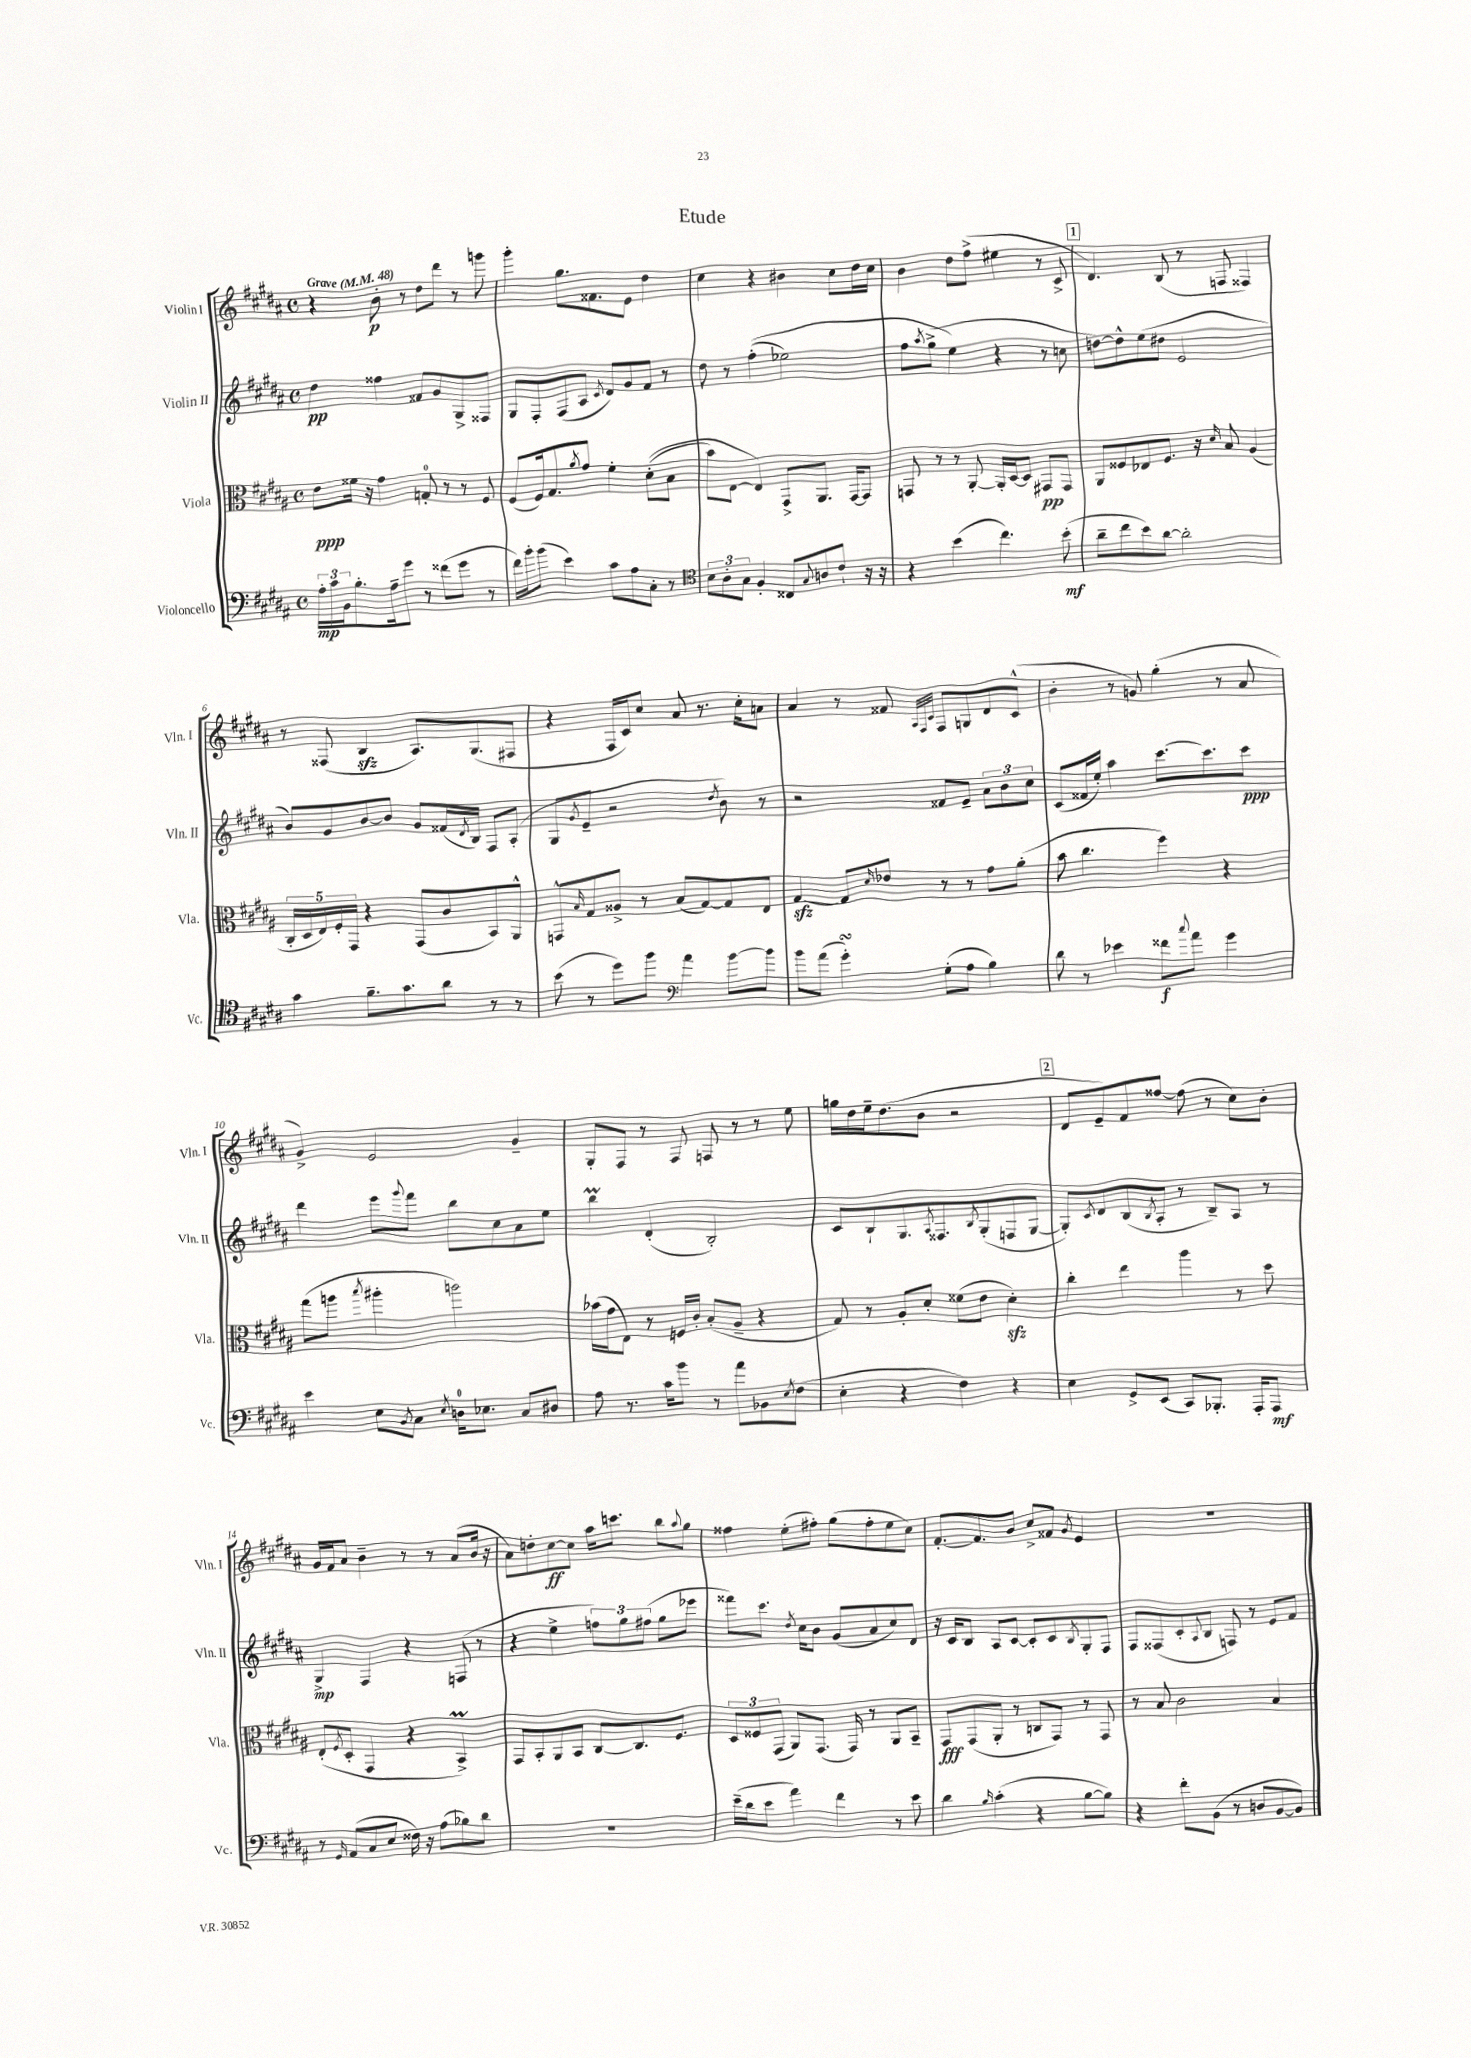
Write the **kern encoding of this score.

**kern	**dynam	**kern	**dynam	**kern	**dynam	**kern	**dynam
*part4	*part4	*part3	*part3	*part2	*part2	*part1	*part1
*staff4	*staff4	*staff3	*staff3	*staff2	*staff2	*staff1	*staff1
*I"Violoncello	*	*I"Viola	*	*I"Violin II	*	*I"Violin I	*
*I'Vc.	*	*I'Vla.	*	*I'Vln. II	*	*I'Vln. I	*
*clefF4	*	*clefC3	*	*clefG2	*	*clefG2	*
*k[f#c#g#d#a#]	*	*k[f#c#g#d#a#]	*	*k[f#c#g#d#a#]	*	*k[f#c#g#d#a#]	*
*M4/4	*	*M4/4	*	*M4/4	*	*M4/4	*
*met(c)	*	*met(c)	*	*met(c)	*	*met(c)	*
*MM48	*	*MM48	*	*MM48	*	*MM48	*
=1	=1	=1	=1	=1	=1	=1	=1
!	!	!	!	!	!	!LO:TX:a:B:t=Grave	!
24A#'\LL	mp	8e\L	ppp	4dd#\	pp	4r	.
24c#\	.	.	.	.	.	.	.
24BB\J	.	.	.	.	.	.	.
8.B'\	.	16f##X\Jk	.	.	.	.	.
.	.	16r	.	.	.	.	.
.	.	4g#\	.	4ff##X\	.	8b'\	p
16A#~\k	.	.	.	.	.	.	.
8g#\J	.	.	.	.	.	8r	.
8r	.	8Gn'/	.	8f##X/L	.	8dd#\L	.
(8f##X\L	.	8r	.	8g#/	.	8ddd#\J	.
8g#\J	.	8r	.	8G#^/	.	8r	.
8r	.	8F#/	.	8F##X/J	.	8gggn\	.
=2	=2	=2	=2	=2	=2	=2	=2
16f#\LL)	.	(8F#/L	.	8G#/L	.	4ggg#'\	.
16b'\J	.	.	.	.	.	.	.
(8b\J	.	16F#/k)	.	8F#'/	.	.	.
.	.	8.G#/	.	.	.	.	.
4e\)	.	.	.	(8F#/	.	8.gg#\L	.
.	.	8qa#/	.	.	.	.	.
.	.	8g#/J	.	8A#/J	.	.	.
.	.	.	.	.	.	8.f##X\	.
.	.	.	.	8qc#/	.	.	.
8c#\L	.	4f#'\	.	8d#/L)	.	.	.
8A#\	.	.	.	8g#/	.	8e\J	.
8C#'\J	.	((8d#'\L	.	8f#/J	.	4dd#\	.
8r	.	8B\J	.	8r	.	.	.
=3	=3	=3	=3	=3	=3	=3	=3
*clefC4	*	*	*	*	*	*	*
12B\L	.	8b\L)	.	8dd#\	.	4cc#\	.
12A#'\	.	.	.	.	.	.	.
.	.	[8E\J	.	8r	.	.	.
12G#\J	.	.	.	.	.	.	.
4F#'/	.	4E/])	.	((4ff#'\	.	4r	.
8C##X/L	.	8GG#^/L	.	2ee-X\)	.	4b#X\	.
8qqG#/	.	.	.	.	.	.	.
8An/	.	8.AA#/J	.	.	.	.	.
8c#`/J	.	.	.	.	.	8cc#\L	.
.	.	[16GG#/KL	.	.	.	.	.
16r	.	8GG#/J]	.	.	.	16dd#\L	.
16r	.	.	.	.	.	16cc#\JJ	.
=4	=4	=4	=4	=4	=4	=4	=4
4r	.	8GGn/	.	8ff#\L	.	4b\	.
.	.	.	.	8qaa#/	.	.	.
.	.	8r	.	(8gg#^\J	.	.	.
(4b\	.	8r	.	4ee\)	.	8dd#\L	.
.	.	[8AA#'/	.	.	.	(8ff#^\J	.
4.cc#\)	.	16AA#'/LL]	.	4r	.	4ee#X\	.
.	.	[16D#/J	.	.	.	.	.
.	.	8D#/J]	.	.	.	.	.
.	.	8GG#X/L	pp	8r	.	8r	.
(8b'\	mf	8GG#/J	.	8ccn\	.	8c#^/	.
!!LO:REH:place=s1:t=1
=5	=5	=5	=5	=5	=5	=5	=5
8a#~\L	.	8AA#/L	.	[8ddn\L)	.	4.d#/)	.
8cc#\	.	8F##X/	.	8dd^^\]	.	.	.
8b\)	.	8E-X/	.	(8ee\	.	.	.
[8a#\J	.	8.F##/J	.	8dd#X\J	.	(8B/	.
2a#'\]	.	.	.	2e/	.	8r	.
.	.	16r	.	.	.	.	.
.	.	16qqd#/	.	.	.	.	.
.	.	8B/	.	.	.	8Fn/	.
.	.	(4A#/	.	.	.	4F##X/)	.
!!LO:LB:g=z
=6	=6	=6	=6	=6	=6	=6	=6
4g#\	.	20C#'/LL	.	8b/L)	.	8r	.
.	.	20D#/	.	.	.	.	.
.	.	20E/)	.	.	.	.	.
.	.	.	.	8g#/	.	(8F##X/	.
.	.	20F#'/	.	.	.	.	.
.	.	20GG#/JJ	.	.	.	.	.
8.f#~\L	.	4r	.	[8b/	.	4Bzz/	.
.	.	.	.	8b/J]	.	.	.
8.g#\	.	.	.	.	.	.	.
.	.	(8GG#/L	.	8g#/L	.	8.A#/L)	.
8a#\J	.	8c#/	.	(16f##X/L	.	.	.
.	.	.	.	8qd#/	.	.	.
.	.	.	.	16B/JJ)	.	(8.G#/	.
8r	.	8BB/)	.	8F#/L	.	.	.
8r	.	8AA#^^/J	.	(8A#'/J	.	8F#X/J	.
=7	=7	=7	=7	=7	=7	=7	=7
(8b\	.	8GGn^^/L	.	8G#/L	.	4r	.
.	.	16qqB/	.	8qg#/	.	.	.
8r	.	8G#/	.	8e~/J	.	.	.
8dd#\L)	.	8A##X^/J	.	2r	.	16F#/LL	.
.	.	.	.	.	.	16c#/J)	.
8ff#\J	.	8r	.	.	.	8cc#/J	.
*clefF4	*	*	*	*	*	*	*
4a#\	.	(8B/L	.	.	.	8a#/	.
.	.	[8G#/)	.	.	.	8.r	.
.	.	.	.	8qdd#/	.	.	.
[8b\L	.	8G#/]	.	8b\)	.	.	.
.	.	.	.	.	.	16cc#'\KL	.
8b\J]	.	8E/J	.	8r	.	8an\J	.
=8	=8	=8	=8	=8	=8	=8	=8
8b\L	.	[4G#zz/	.	2r	.	4a#/	.
(8a#\J	.	.	.	.	.	.	.
4g#sSSS'\)	.	8G#/L]	.	.	.	8r	.
.	.	16qqd#/	.	.	.	.	.
.	.	8e-X/J	.	.	.	8f##X/	.
.	.	.	.	.	.	32qqA#/LLL	.
.	.	.	.	.	.	32qqF#/	.
.	.	.	.	.	.	32qqc#/JJJ	.
(8G#'\L	.	8r	.	8f##X/L	.	8F#/L	.
8A#\J	.	8r	.	8e~/J	.	8Gn/	.
4B\)	.	8g#\L	.	12a#\L	.	8d#/	.
.	.	.	.	12b\	.	.	.
.	.	(8a#'\J	.	.	.	(8c#^^/J	.
.	.	.	.	12cc#\J	.	.	.
=9	=9	=9	=9	=9	=9	=9	=9
8d#\	.	8b\	.	(8c#/L	.	4b'\	.
8r	.	4.cc#\	.	16f##X/L	.	.	.
.	.	.	.	16ee'/JJ)	.	.	.
4e-X\	.	.	.	4aa#\	.	8r	.
.	.	.	.	.	.	8gn/)	.
8f##X\L	f	4ff#\)	.	[8.ccc#\L	.	(4gg#'\	.
8qqcc#/	.	.	.	.	.	.	.
8a#\J	.	.	.	.	.	.	.
.	.	.	.	8.ccc#\]	.	.	.
4g#\	.	4r	.	.	.	8r	.
.	.	.	.	8ccc#\J	ppp	8a#/	.
!!LO:LB:g=z
=10	=10	=10	=10	=10	=10	=10	=10
4e\	.	(8gg#\L	.	4ddd#\	.	4g#^/)	.
.	.	8aan\J	.	.	.	.	.
.	.	8qbb/	.	.	.	.	.
8E\L	.	4aa#X'\	.	8eee\L	.	2e/	.
8qBB/	.	.	.	8qqggg#/	.	.	.
8C#\J	.	.	.	8fff#\J	.	.	.
8qE/	.	.	.	.	.	.	.
16Dn\KL	.	2aan\)	.	8bb\L	.	.	.
8.E-X\J	.	.	.	.	.	.	.
.	.	.	.	8cc#\	.	.	.
8C#/L	.	.	.	8a#\	.	4g#~/	.
8D#X/J	.	.	.	8ee\J	.	.	.
=11	=11	=11	=11	=11	=11	=11	=11
8A#\	.	(16b-X\LL	.	4bbM\	.	8G#'/L	.
.	.	16g#\J	.	.	.	.	.
8.r	.	8E\J)	.	.	.	8F#/J	.
.	.	8r	.	(4d#'/	.	8r	.
16c#\KL	.	.	.	.	.	.	.
8b\J	.	16Fn/LL	.	.	.	8F#/	.
.	.	16c#'/JJ	.	.	.	.	.
8r	.	(8B'/L	.	2B'/)	.	8Fn/	.
8a#\L	.	8A#~/J	.	.	.	8r	.
8BB-X\	.	4r	.	.	.	8r	.
8qE/	.	.	.	.	.	.	.
(8F#\J	.	.	.	.	.	8ee\	.
=12	=12	=12	=12	=12	=12	=12	=12
4E'\	.	8G#/)	.	8c#/L	.	16ggn\LL	.
.	.	.	.	.	.	16dd#\	.
.	.	8r	.	8B`/	.	16ee~\J	.
.	.	.	.	.	.	(8.dd#\	.
4r	.	8A#'/L	.	8.G#/	.	.	.
.	.	8d#'/J	.	.	.	8b\J	.
.	.	.	.	8qA#/	.	.	.
.	.	.	.	8.F##X/	.	.	.
4F#\)	.	(8f##X\L	.	.	.	2r	.
.	.	.	.	8qB/	.	.	.
.	.	8e\J	.	(8G#'/	.	.	.
4r	.	4d#zz'\)	.	8Fn/	.	.	.
.	.	.	.	[8G#/J	.	.	.
!!LO:REH:place=s1:t=2
=13	=13	=13	=13	=13	=13	=13	=13
4E\	.	4cc#'\	.	8G#'/L])	.	8d#/L	.
.	.	.	.	8qc#/	.	.	.
.	.	.	.	8d#/	.	8e~/)	.
8GG#^/L	.	4ee\	.	(8B/	.	8f#/	.
.	.	.	.	8qB/	.	.	.
(8EE/J	.	.	.	8A#'/J	.	[8ff##X/J	.
8CC#/L)	.	4aa#\	.	8r	.	(8ff##\]	.
8.BBB-X'/J	.	.	.	8B~/L)	.	8r	.
.	.	8r	.	8A#/J	.	8cc#\L)	.
16AAA#'/KL	.	.	.	.	.	.	.
8AAA#/J	mf	8dd#\	.	8r	.	8b'\J	.
!!LO:LB:g=z
=14	=14	=14	=14	=14	=14	=14	=14
8r	.	(8E'/L	.	4G#^/	mp	16g#/LL	.
.	.	.	.	.	.	16f#/J	.
16qqGG#/	.	8qF#/	.	.	.	.	.
(8AA#/L	.	8D#'/J	.	.	.	8a#/J	.
8C#/	.	4GG#/	.	4F#/	.	4b~\	.
8E/J	.	.	.	.	.	.	.
16F##X\)	.	4r	.	4r	.	8r	.
16r	.	.	.	.	.	.	.
(8A#\L	.	.	.	.	.	8r	.
8B-X\)	.	4BBM^/)	.	(8Fn/	.	(8a#/L	.
8d#\J	.	.	.	8r	.	16b/Jk	.
.	.	.	.	.	.	16r	.
=15	=15	=15	=15	=15	=15	=15	=15
1r	.	8GG#/L	.	4r	.	8a#\L)	.
.	.	8BB'/	.	.	.	8ddn'\	.
.	.	8AA#/	.	4ee^\	.	[8cc#\	ff
.	.	8BB/J	.	.	.	8cc#\J]	.
.	.	[8C#/L	.	12ffn\L)	.	16aa#\KL	.
.	.	.	.	.	.	8.cccn\J	.
.	.	.	.	12gg#\	.	.	.
.	.	8.C#/]	.	.	.	.	.
.	.	.	.	(12ff#X\J	.	.	.
.	.	.	.	8gg#\L	.	8bb\L	.
.	.	8.F#/J	.	.	.	.	.
.	.	.	.	.	.	8qqaa#/	.
.	.	.	.	8eee-X\J	.	8gg#\J	.
=16	=16	=16	=16	=16	=16	=16	=16
(16e~\LL	.	12D#/L	.	8fff##X\L)	.	4ff##X\	.
16d#\J	.	.	.	.	.	.	.
.	.	12F##X/	.	.	.	.	.
8e\J	.	.	.	8.ccc#\J	.	.	.
.	.	(12GG#/J	.	.	.	.	.
4a#\)	.	8AA#/L)	.	.	.	(8ee'\L	.
.	.	.	.	8qdd#/	.	.	.
.	.	.	.	16cc#\KL	.	.	.
.	.	(8.GG#/J	.	8b\J	.	8ff#X'\J)	.
4f#\	.	.	.	(8g#/L	.	(8gg#\L	.
.	.	16GG#/)	.	.	.	.	.
.	.	8r	.	8a#/	.	8ff#'\	.
8r	.	8AA#/L	.	8cc#/)	.	8ee\	.
8e\	.	8BB~/J	.	8d#/J	.	8cc#\J)	.
=17	=17	=17	=17	=17	=17	=17	=17
4d#\	.	8GG#/L	fff	16r	.	[8.f#'/L	.
.	.	.	.	16c#/KL	.	.	.
.	.	(8GG#/	.	8B/J	.	.	.
.	.	.	.	.	.	8.f#/]	.
16qqB/	.	.	.	.	.	.	.
(4c#'\	.	8AA#'/J	.	8A#/L	.	.	.
.	.	8r	.	[8c#/J	.	8b/J	.
4r	.	8Cn/L	.	8c#'/L]	.	8cc#^/L	.
.	.	8GG#/J)	.	8c#/	.	8f##X/J	.
.	.	.	.	8qB/	.	8qg#/	.
[8B\L	.	8r	.	8G#'/	.	4e/	.
8B\J])	.	8GG#/	.	8F#/J	.	.	.
=18	=18	=18	=18	=18	=18	=18	=18
4r	.	8r	.	8F#/L	.	1r	.
.	.	8B/	.	(8F##X/	.	.	.
8f#'\L	.	2c#\	.	8c#'/	.	.	.
.	.	.	.	8qqA#/	.	.	.
(8BB\J	.	.	.	8B/J	.	.	.
8r	.	.	.	8Fn/)	.	.	.
8Dn/L	.	.	.	8r	.	.	.
[8BB/	.	4B/	.	8e/L	.	.	.
8BB/J])	.	.	.	8f#/J	.	.	.
==	==	==	==	==	==	==	==
*-	*-	*-	*-	*-	*-	*-	*-
